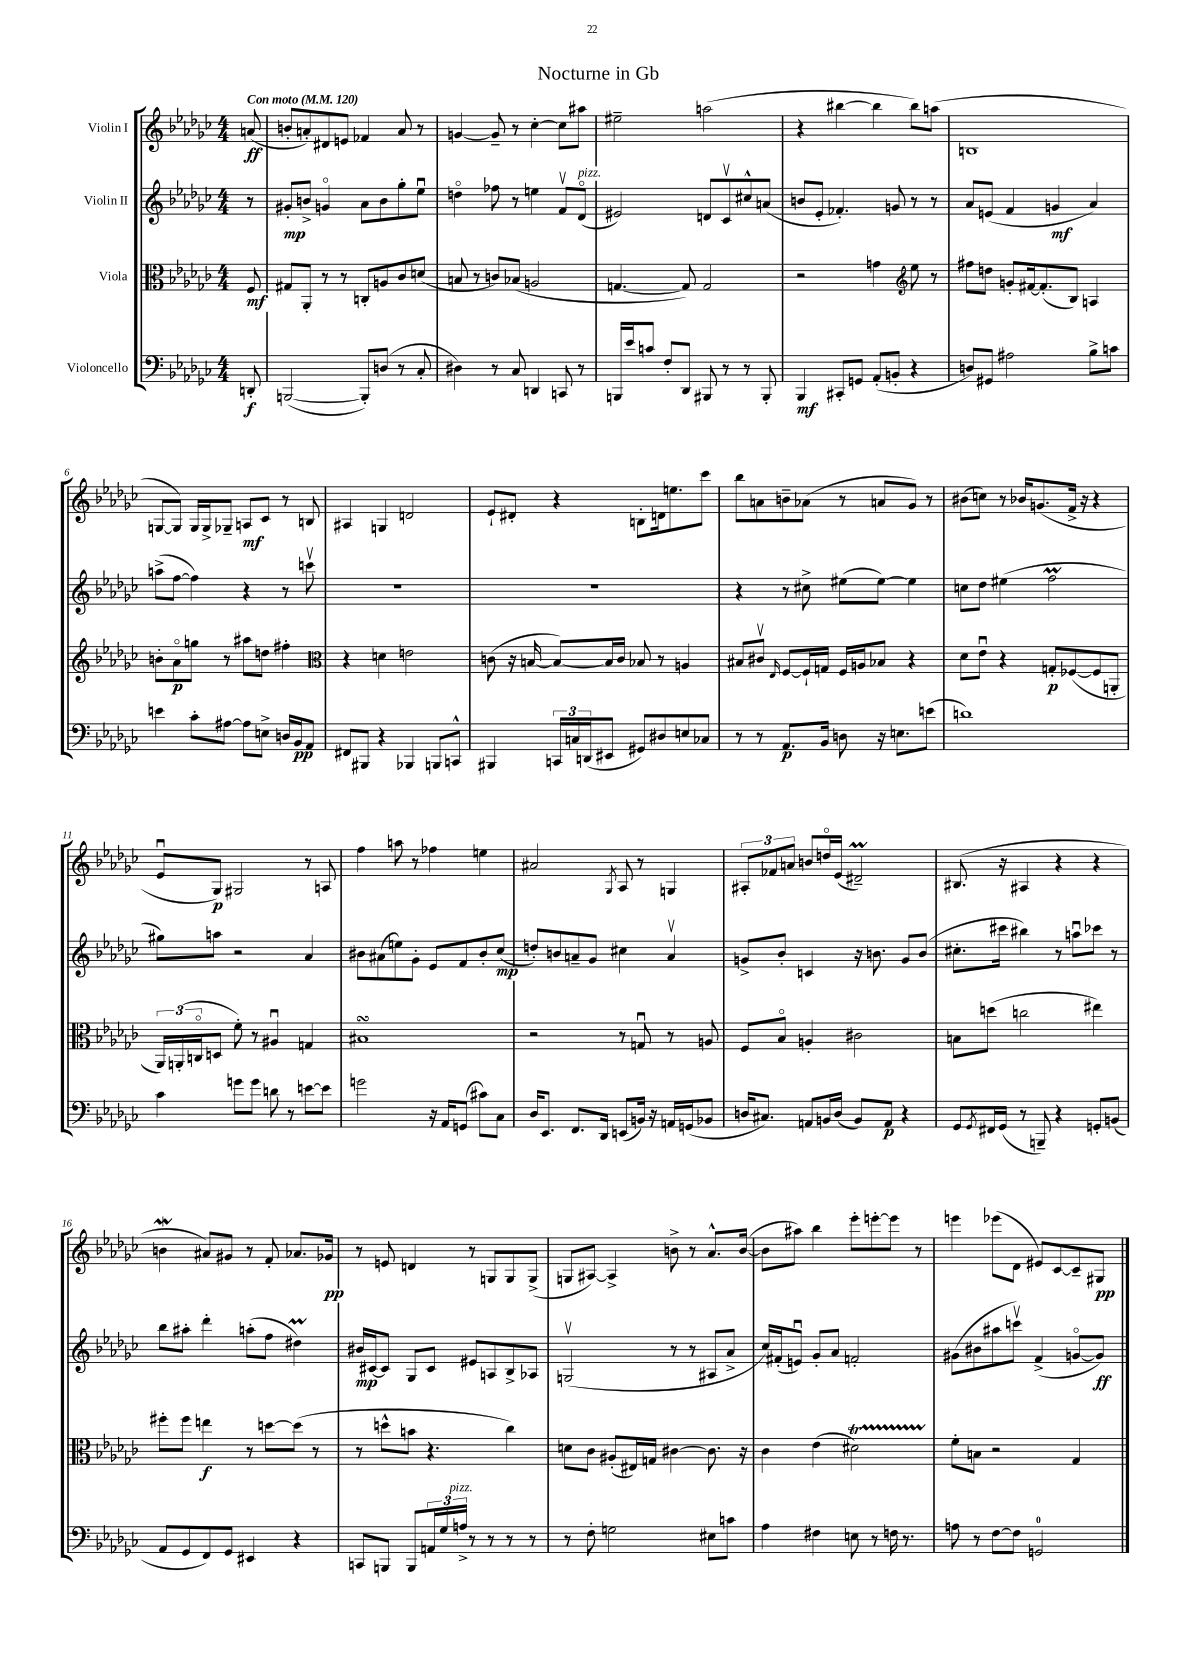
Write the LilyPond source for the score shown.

\header { title = "Nocturne in Gb" }
<<
\new StaffGroup <<
\new Staff = "s0" \with { instrumentName = "Violin I" } {
    \clef treble \key ges \major \numericTimeSignature \time 4/4 \partial 8 \tempo "Con moto" 4 = 120
    a'8\ff( |
    b'8-. a'8-.) dis'8 e'8 fes'4 a'8 r8 |
    g'4~ g'8-- r8 ces''4~-. ces''8 ais''8 |
    eis''2-- a''2( |
    r4 bis''4~ bis''4 bis''8) a''8( |
    b1 |
    g8~ g8) g16 g16-> ges8-- a8\mf ces'8 r8 b8 |
    ais4 g4 d'2 |
    ees'8-! dis'8-. r4 b8-. d'16 e''8. ces'''8 |
    bes''8 a'8 b'8-- aes'8( r8 a'8 ges'8) r8 |
    bis'8( c''8) r8 bes'16 g'8.( f'16-> r16 r4 |
    ees'8\downbow ges8\p) gis2 r8 a8 |
    f''4 a''8 r8 fes''4 e''4 |
    ais'2 \acciaccatura { ges8 } aes8 r8 g4 |
    \tuplet 3/2 { ais8-. fes'8 a'8 } b'8 d''16\flageolet ees'16( dis'2--\prall) |
    bis8.( r16 ais4 r4 r4 |
    b'4\mordent ais'8) gis'8 r8 f'8-. aes'8. ges'16\pp |
    r8 e'8 d'4 r8 g8 g8 g8->( |
    g8 ais8~) ais4-> b'8-> r8 aes'8.-^ b'16~( |
    b'8 ais''8) bes''4 ees'''8-. e'''8~-. e'''8 r8 |
    e'''4 ees'''8( des'8 eis'8) ces'8~ ces'8-- gis8\pp \bar "|." |
}
\new Staff = "s1" \with { instrumentName = "Violin II" } {
    \clef treble \key ges \major \numericTimeSignature \time 4/4 \partial 8
    r8 |
    gis'8-.\mp b'8-> g'4\flageolet aes'8 b'8 ges''8-. ees''8\downbow |
    d''4\flageolet fes''8 r8 e''4 f'8\upbow des'8\flageolet^\markup { \italic "pizz." }( |
    eis'2) d'8 ces'8\upbow cis''8-^ a'8( |
    b'8 ees'8-. fes'4.-.) g'8 r8 r8 |
    aes'8 e'8( f'4 g'4\mf aes'4) |
    a''8->( f''8~ f''4) r4 r8 c'''8\upbow |
    R1 |
    R1 |
    r4 r8 cis''8-> eis''8( eis''8~) eis''4 |
    c''8 des''8 eis''4( f''2\prall |
    gis''8) a''8 r2 aes'4 |
    bis'8 ais'8( e''8) ges'8-. ees'8 f'8 bis'8-. ces''8\mp( |
    d''8-.) b'8 a'8-- ges'8 cis''4 a'4\upbow |
    g'8-> bes'8-. c'4 r16 b'8. g'8 b'8( |
    cis''8.-. cis'''16 bis''4) r8 a''8\downbow ces'''8 r8 |
    bes''8 ais''8-. des'''4-. a''8-.( f''8 dis''4\prall) |
    bis'16\mp cis'16~ cis'8 ges8 cis'8 eis'8 a8 bes8-> aes8 |
    g2\upbow( r8 r8 ais8 aes'8-> |
    ces''16) fis'16-.( e'8\downbow) ges'8-. aes'8 f'2-. |
    gis'8( bis'8 ais''8 c'''8\upbow) f'4->( g'8~\flageolet g'8\ff) \bar "|." |
}
\new Staff = "s2" \with { instrumentName = "Viola" } {
    \clef alto \key ges \major \numericTimeSignature \time 4/4 \partial 8
    f8\mf |
    gis8 aes,8-. r8 r8 c8-. a8 ces'8 d'8( |
    b8 r8 c'8) bes8( a2 |
    g4.~ g8) g2 |
    r2 g'4 \clef treble ees''8 r8 |
    fis''8 d''8 g'8-. fis'16~ fis'8.-.( bes8) a4 |
    b'8-. aes'8\flageolet\p g''8 r8 ais''8 d''8 fis''4-. |
    \clef alto r4 d'4 e'2 |
    c'8( r16 b16~ b8~) b16 c'16 bes8 r8 a4 |
    bis8 cis'8\upbow \grace { ees16 } f8~ f16-! g16 f16 a16 bes8 r4 |
    des'8 ees'8\downbow r4 g8-.\p fes8~( fes8 a,8-. |
    \tuplet 3/2 { aes,16) a,16-.( c16\flageolet } d8 f'8-.) r8 ais4\downbow g4 |
    bis1\turn |
    r2 r8 g8\downbow r8 a8 |
    f8 bes8\flageolet a4-. cis'2 |
    b8 d''8( c''2 eis''4) |
    fis''8-. fis''8 e''4\f r8 d''8~ d''8( r8 |
    r8 d''8-^ b'8 r4. ces''4) |
    d'8 ces'8 ais8-.( eis16) g16 cis'4~ cis'8. r16 |
    ces'4 ees'4( dis'2\startTrillSpan) |
    f'8-.\stopTrillSpan b8 r2 ges4 \bar "|." |
}
\new Staff = "s3" \with { instrumentName = "Violoncello" } {
    \clef bass \key ges \major \numericTimeSignature \time 4/4 \partial 8
    d,8-.\f |
    b,,2~( b,,8-.) d8( r8 ces8-. |
    dis4) r8 ces8 d,4 c,8 r8 |
    b,,16 ees'16 c'8 f8-. des,8 bis,,8 r8 r8 bis,,8-. |
    bes,,4\mf cis,8-. g,8 aes,8-.( b,8-. r4 |
    d8) gis,8 ais2 bes8-> c'8 |
    e'4 ces'8-. ais8~ ais8 e8-> d16 bes,16\pp aes,8 |
    fis,8 bis,,8 r4 bes,,4 b,,8 c,8-^ |
    bis,,4 \tuplet 3/2 { c,16 c16 d,16( } eis,8 gis,8) dis8 e8 ces8 |
    r8 r8 aes,8.\p bes,16 d8 r16 e8. e'8( |
    d'1) |
    ces'4 g'8 g'8 d'8 r8 e'8~ e'8 |
    g'2 r16 aes,16 g,8( cis'8) ces8 |
    des16 ees,8. f,8. des,16 e,8( b,16) r16 a,16 g,16( bes,8 |
    d16 cis8.) a,8 b,16 d16( b,8) a,8\p r4 |
    ges,8 \acciaccatura { ges,8 } fis,16 ges,16( r8 b,,8--) r4 g,8-. b,8( |
    aes,8 ges,8 f,8) ges,8 eis,4 r4 |
    c,8 b,,8 b,,8 \tuplet 3/2 { a,16 ges16 a16->^\markup { \italic "pizz." } } r8 r8 r8 r8 |
    r8 f8-. g2 eis8 c'8 |
    aes4 fis4 e8 r8 f16 r8. |
    a8 r8 f8~ f8 g,2-0 \bar "|." |
}
>>
>>
